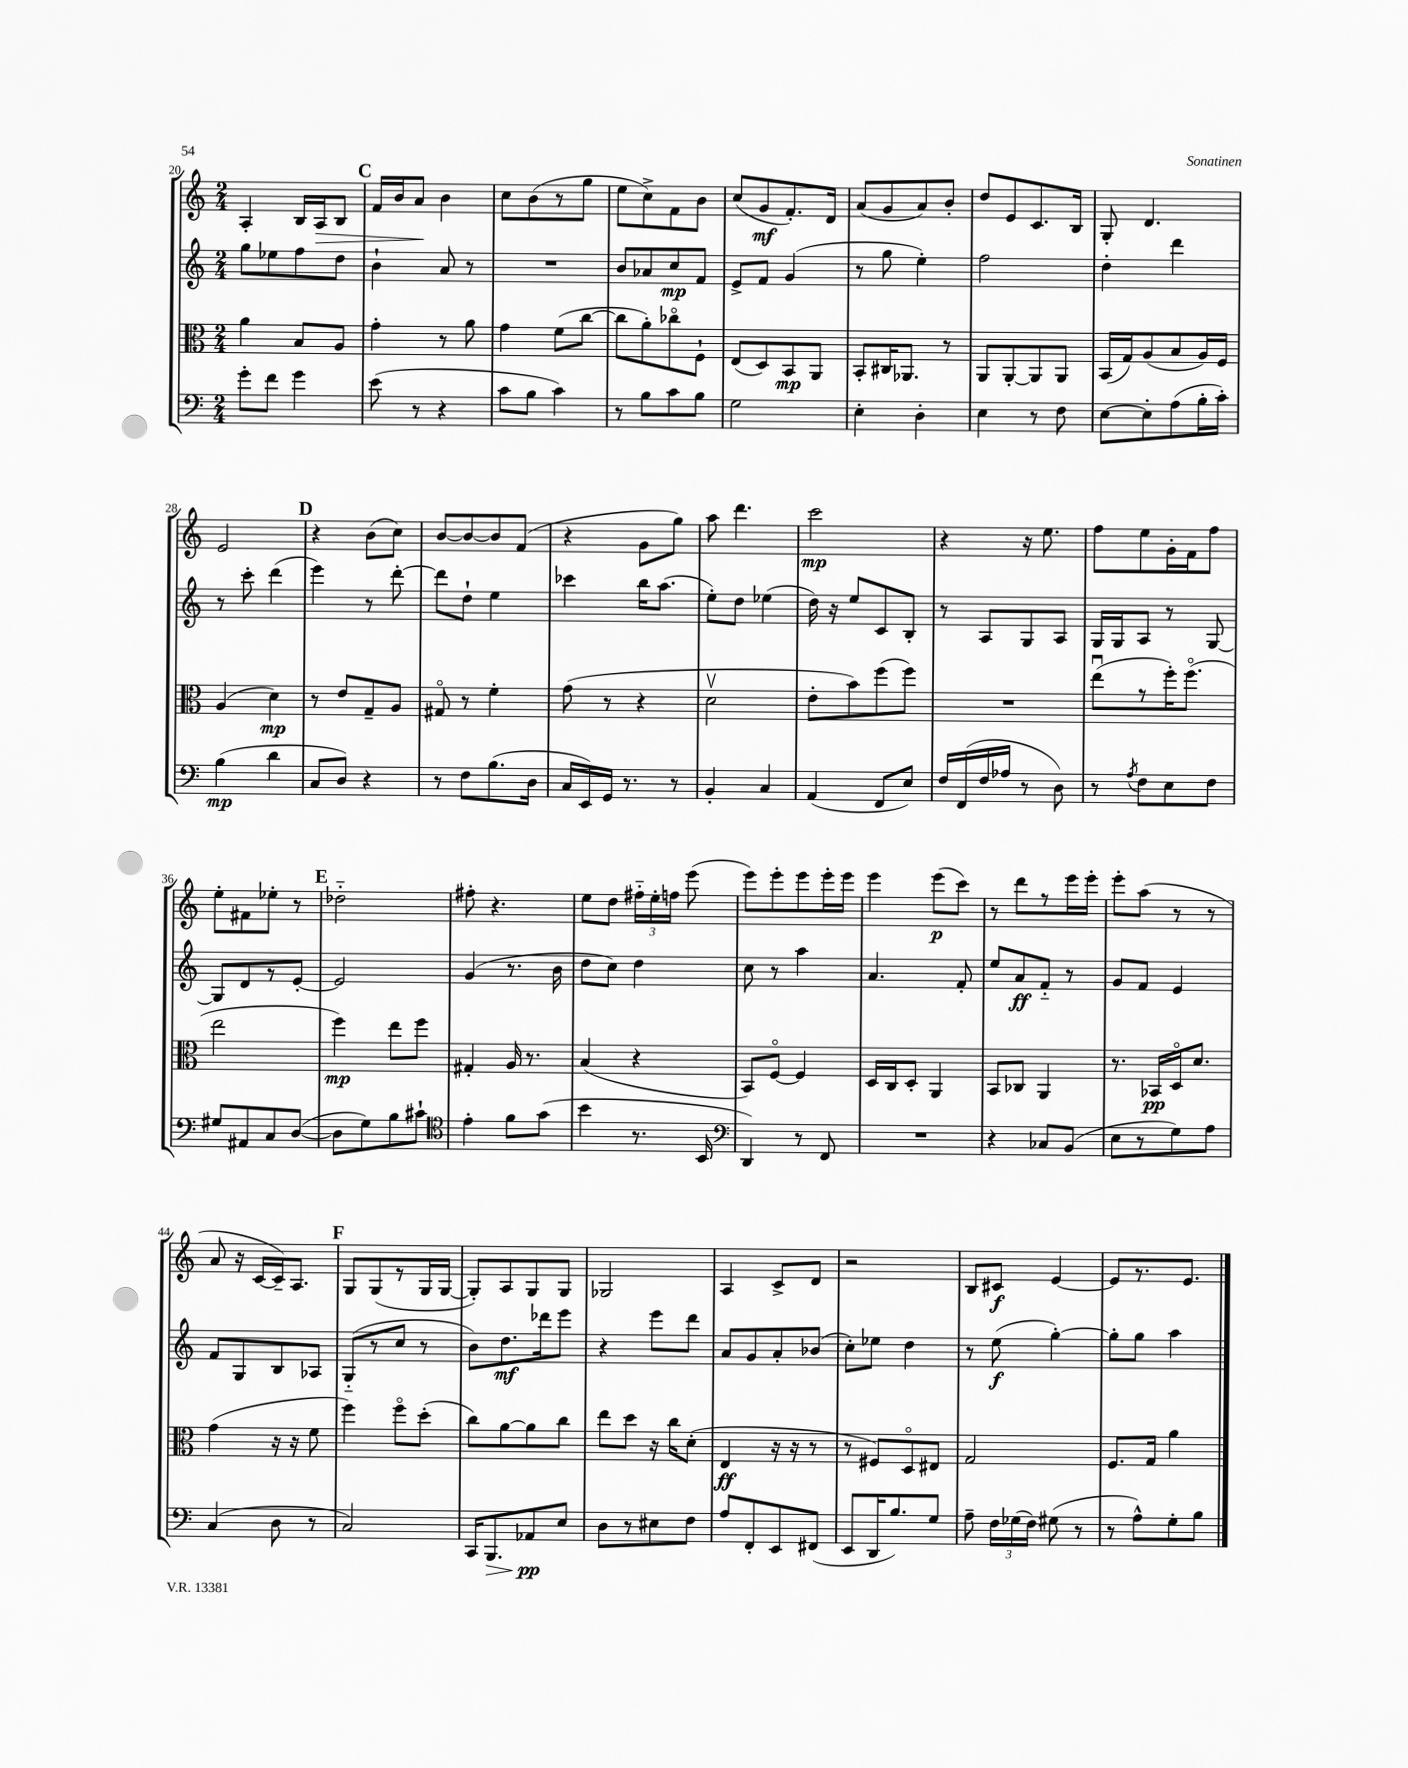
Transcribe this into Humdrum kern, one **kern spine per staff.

**kern	**dynam	**kern	**dynam	**kern	**dynam	**kern	**dynam
*part4	*part4	*part3	*part3	*part2	*part2	*part1	*part1
*staff4	*staff4	*staff3	*staff3	*staff2	*staff2	*staff1	*staff1
*clefF4	*	*clefC3	*	*clefG2	*	*clefG2	*
*k[]	*	*k[]	*	*k[]	*	*k[]	*
*M2/4	*	*M2/4	*	*M2/4	*	*M2/4	*
=20	=20	=20	=20	=20	=20	=20	=20
8g'\L	.	4a\	.	8gg\L	.	4A'/	.
8f\J	.	.	.	8ee-X\	.	.	.
4g\	.	8B/L	.	8ff\	.	16B/LL	.
!	!	!	!	!	!	!	!LO:HP:b
.	.	.	.	.	.	16A/J	>
.	.	8A/J	.	8dd\J	.	8B/J	.
!!LO:REH:place=s1:t=C
=21	=21	=21	=21	=21	=21	=21	=21
(8e\	.	4g'\	.	4b`\	.	16f/LL	.
.	.	.	.	.	.	16b/J	.
8r	.	.	.	.	.	8a/J	.
4r	.	8r	.	8a/	.	4b\	]
.	.	8a\	.	8r	.	.	.
=22	=22	=22	=22	=22	=22	=22	=22
8c\L	.	4g\	.	2r	.	8cc\L	.
8B\J	.	.	.	.	.	(8b\	.
4c\)	.	(8f\L	.	.	.	8r	.
.	.	[8cc\J	.	.	.	8gg\J	.
=23	=23	=23	=23	=23	=23	=23	=23
8r	.	8cc\L]	.	8b/L	.	8ee\L	.
8B\L	.	8a'\)	.	8a-X/	.	8cc^\)	.
8c\	.	8cc-X\	.	8cc/	mp	8f\	.
8B\J	.	8F`\J	.	8f/J	.	8b\J	.
=24	=24	=24	=24	=24	=24	=24	=24
2G\	.	(8E/L	.	8e^/L	.	(8cc/L	.
.	.	8D/)	.	8f/J	.	8g/	mf
.	.	8BB/	mp	(4g/	.	8.f'/)	.
.	.	8AA/J	.	.	.	.	.
.	.	.	.	.	.	16d/Jk	.
=25	=25	=25	=25	=25	=25	=25	=25
4E'\	.	8BB'/L	.	8r	.	(8a/L	.
.	.	16C#X/K	.	8gg\	.	8g/	.
.	.	8.AA-X/J	.	.	.	.	.
4D'\	.	.	.	4ee'\)	.	8a/)	.
.	.	8r	.	.	.	8b'/J	.
=26	=26	=26	=26	=26	=26	=26	=26
4E\	.	8AA/L	.	2ff\	.	8dd/L	.
.	.	[8AA'/	.	.	.	8e/	.
8r	.	8AA/]	.	.	.	8.c/	.
8F\	.	8AA/J	.	.	.	.	.
.	.	.	.	.	.	16B/Jk	.
=27	=27	=27	=27	=27	=27	=27	=27
[8E\L	.	(16BB/LL	.	4dd'\	.	8G'/	.
.	.	16G/J)	.	.	.	.	.
8E'\]	.	(8A/	.	.	.	4.d/	.
(8A\	.	8B/	.	4ddd\	.	.	.
16B'\L	.	16A/L)	.	.	.	.	.
16c'\JJ)	.	16F/JJ	.	.	.	.	.
!!LO:LB:g=z
=28	=28	=28	=28	=28	=28	=28	=28
(4B\	mp	(4A/	.	8r	.	2e/	.
.	.	.	.	8ccc'\	.	.	.
4d\	.	4d\)	mp	(4ddd\	.	.	.
!!LO:REH:place=s1:t=D
=29	=29	=29	=29	=29	=29	=29	=29
8C/L	.	8r	.	4eee\)	.	4r	.
8D/J)	.	8e/L	.	.	.	.	.
4r	.	8G~/	.	8r	.	(8b\L	.
.	.	8A/J	.	[8ddd'\	.	8cc\J)	.
=30	=30	=30	=30	=30	=30	=30	=30
8r	.	8G#X/	.	8ddd\L]	.	[8b/L	.
8F\L	.	8r	.	8dd`\J	.	8b/_	.
(8.B\	.	4f'\	.	4ee\	.	8b/]	.
.	.	.	.	.	.	(8f/J	.
16D\Jk	.	.	.	.	.	.	.
=31	=31	=31	=31	=31	=31	=31	=31
16C/LL	.	(8g\	.	4ccc-X\	.	4r	.
16EE/)	.	.	.	.	.	.	.
16GG/JJ	.	8r	.	.	.	.	.
8.r	.	.	.	.	.	.	.
.	.	4r	.	16bb\KL	.	8g\L	.
.	.	.	.	(8.aa\J	.	.	.
8r	.	.	.	.	.	8gg\J)	.
=32	=32	=32	=32	=32	=32	=32	=32
4BB'/	.	2dv\	.	8ee'\L)	.	8aa\	.
.	.	.	.	8dd\J	.	4.ddd\	.
4C/	.	.	.	(4ee-X\	.	.	.
=33	=33	=33	=33	=33	=33	=33	=33
(4AA/	.	8e'\L	.	16dd\)	.	2ccc\	mp
.	.	.	.	16r	.	.	.
.	.	8b\)	.	8ee/L	.	.	.
8FF/L	.	(8ff\	.	8c/	.	.	.
8E/J)	.	8ff\J)	.	8B'/J	.	.	.
=34	=34	=34	=34	=34	=34	=34	=34
16F/LL	.	2r	.	8r	.	4r	.
(16FF/	.	.	.	.	.	.	.
16F/	.	.	.	8A/L	.	.	.
16A-X/JJ	.	.	.	.	.	.	.
8r	.	.	.	8G/	.	16r	.
.	.	.	.	.	.	8.ee\	.
8D\)	.	.	.	8A/J	.	.	.
=35	=35	=35	=35	=35	=35	=35	=35
8r	.	(8eeu\L	.	16G/LL	.	8ff\L	.
.	.	.	.	16G/J	.	.	.
8qA/	.	.	.	.	.	.	.
8F\L	.	8r	.	8A/J	.	8ee\	.
8E\	.	16ff'\K)	.	8r	.	16g'\L	.
.	.	(8.ff\J	.	.	.	16f\J	.
8F\J	.	.	.	[8G/	.	8ff\J	.
!!LO:LB:g=z
=36	=36	=36	=36	=36	=36	=36	=36
8G#X/L	.	2ee\	.	8G/L]	.	8ee'\L	.
8AA#X/	.	.	.	8d/	.	8f#X\	.
8C/	.	.	.	8r	.	8ee-X'\J	.
([8D/J	.	.	.	[8e'/J	.	8r	.
!!LO:REH:place=s1:t=E
=37	=37	=37	=37	=37	=37	=37	=37
8D\L]	.	4ff\)	mp	2e/]	.	2dd-X\	.
8G\)	.	.	.	.	.	.	.
8B\	.	8ee\L	.	.	.	.	.
8c#X`\J	.	8ff\J	.	.	.	.	.
=38	=38	=38	=38	=38	=38	=38	=38
*clefC4	*	*	*	*	*	*	*
4e'\	.	4G#X'/	.	(4g/	.	8ff#X'\	.
.	.	.	.	.	.	4.r	.
8f\L	.	16A/	.	8.r	.	.	.
.	.	8.r	.	.	.	.	.
(8g\J	.	.	.	.	.	.	.
.	.	.	.	16b\	.	.	.
=39	=39	=39	=39	=39	=39	=39	=39
4b\	.	(4B/	.	8dd\L	.	8ee\L	.
.	.	.	.	8cc\J)	.	8dd\J	.
8.r	.	4r	.	4dd\	.	24ff#X\LL	.
.	.	.	.	.	.	24ee'\	.
.	.	.	.	.	.	24ffn\JJ	.
.	.	.	.	.	.	(8eee\	.
16BB/	.	.	.	.	.	.	.
=40	=40	=40	=40	=40	=40	=40	=40
*clefF4	*	*	*	*	*	*	*
4DD/)	.	8BB/L)	.	8cc\	.	8eee\L)	.
.	.	[8F/J	.	8r	.	8eee'\	.
8r	.	4F/]	.	4aa\	.	8eee\	.
8FF/	.	.	.	.	.	16eee'\L	.
.	.	.	.	.	.	16eee\JJ	.
=41	=41	=41	=41	=41	=41	=41	=41
2r	.	16D/LL	.	4.a/	.	4eee\	.
.	.	16C/J	.	.	.	.	.
.	.	8D'/J	.	.	.	.	.
.	.	4AA/	.	.	.	(8eee\L	p
.	.	.	.	8f'/	.	8ccc\J)	.
=42	=42	=42	=42	=42	=42	=42	=42
4r	.	8BB/L	.	8ee/L	.	8r	.
.	.	8C-X/J	.	8a/	ff	8ddd\L	.
8C-X/L	.	4AA/	.	8f/J	.	8r	.
(8BB/J	.	.	.	8r	.	16eee\L	.
.	.	.	.	.	.	16eee'\JJ	.
=43	=43	=43	=43	=43	=43	=43	=43
8E\L	.	8.r	.	8g/L	.	8eee'\L	.
8r	.	.	.	8f/J	.	(8aa\J	.
.	.	16BB-X/LL	pp	.	.	.	.
8G\)	.	16D/J	.	4e/	.	8r	.
.	.	8.d/J	.	.	.	.	.
8A\J	.	.	.	.	.	8r	.
!!LO:LB:g=z
=44	=44	=44	=44	=44	=44	=44	=44
(4C/	.	(4g\	.	8f/L	.	8a/	.
.	.	.	.	8G/	.	16r	.
.	.	.	.	.	.	[16c/LL	.
8D\	.	16r	.	8B/	.	16c~/J])	.
.	.	16r	.	.	.	8.A/J	.
8r	.	8f\	.	8A-X/J	.	.	.
!!LO:REH:place=s1:t=F
=45	=45	=45	=45	=45	=45	=45	=45
2C/)	.	4ff\)	.	(8G/L	.	8G/L	.
.	.	.	.	8r	.	(8G/	.
.	.	8ff\L	.	8cc/J	.	8r	.
.	.	(8dd'\J	.	8r	.	16G/L	.
.	.	.	.	.	.	[16G/JJ	.
=46	=46	=46	=46	=46	=46	=46	=46
16CC/KL	.	8cc\L)	.	8b\L)	.	8G'/L])	.
!	!LO:HP:b	!	!	!	!	!	!
8.BBB/	>	.	.	.	.	.	.
.	.	[8a\	.	8.dd\	mf	8A/	.
8AA-X/	pp	8a\]	.	.	.	8G/	.
.	.	.	.	16ddd-X\k	.	.	.
8E/J	]	8cc\J	.	8eee\J	.	8G/J	.
=47	=47	=47	=47	=47	=47	=47	=47
8D\L	.	8ee\L	.	4r	.	2G-X/	.
8r	.	8dd\J	.	.	.	.	.
8E#X\	.	16r	.	8eee\L	.	.	.
.	.	16cc\KL	.	.	.	.	.
8F\J	.	(8d'\J	.	8ddd\J	.	.	.
=48	=48	=48	=48	=48	=48	=48	=48
8A/L	.	4E/	ff	8a/L	.	4A/	.
8FF'/	.	.	.	8g/	.	.	.
8EE/	.	16r	.	8a'/	.	8c^/L	.
.	.	16r	.	.	.	.	.
(8FF#X/J	.	8r	.	(8b-X/J	.	8d/J	.
=49	=49	=49	=49	=49	=49	=49	=49
8EE/L	.	8r	.	8cc'\L)	.	2r	.
16DD/K	.	8F#X/L)	.	8ee-X\J	.	.	.
8.B/)	.	.	.	.	.	.	.
.	.	8D/	.	4dd\	.	.	.
8G/J	.	8E#X/J	.	.	.	.	.
=50	=50	=50	=50	=50	=50	=50	=50
8A~\	.	2G/	.	8r	.	8B/L	.
24F\LL	.	.	.	(8ee\	f	8c#X/J	f
(24G-X\	.	.	.	.	.	.	.
24F\JJ)	.	.	.	.	.	.	.
(8G#X\	.	.	.	[4gg'\)	.	[4e/	.
8r	.	.	.	.	.	.	.
=51	=51	=51	=51	=51	=51	=51	=51
8r	.	8.F/L	.	8gg'\L]	.	8e/L]	.
8A^^\L)	.	.	.	8gg\J	.	8.r	.
.	.	16G/Jk	.	.	.	.	.
8G'\	.	4a\	.	4aa\	.	.	.
.	.	.	.	.	.	8.e/J	.
8B\J	.	.	.	.	.	.	.
==	==	==	==	==	==	==	==
*-	*-	*-	*-	*-	*-	*-	*-
